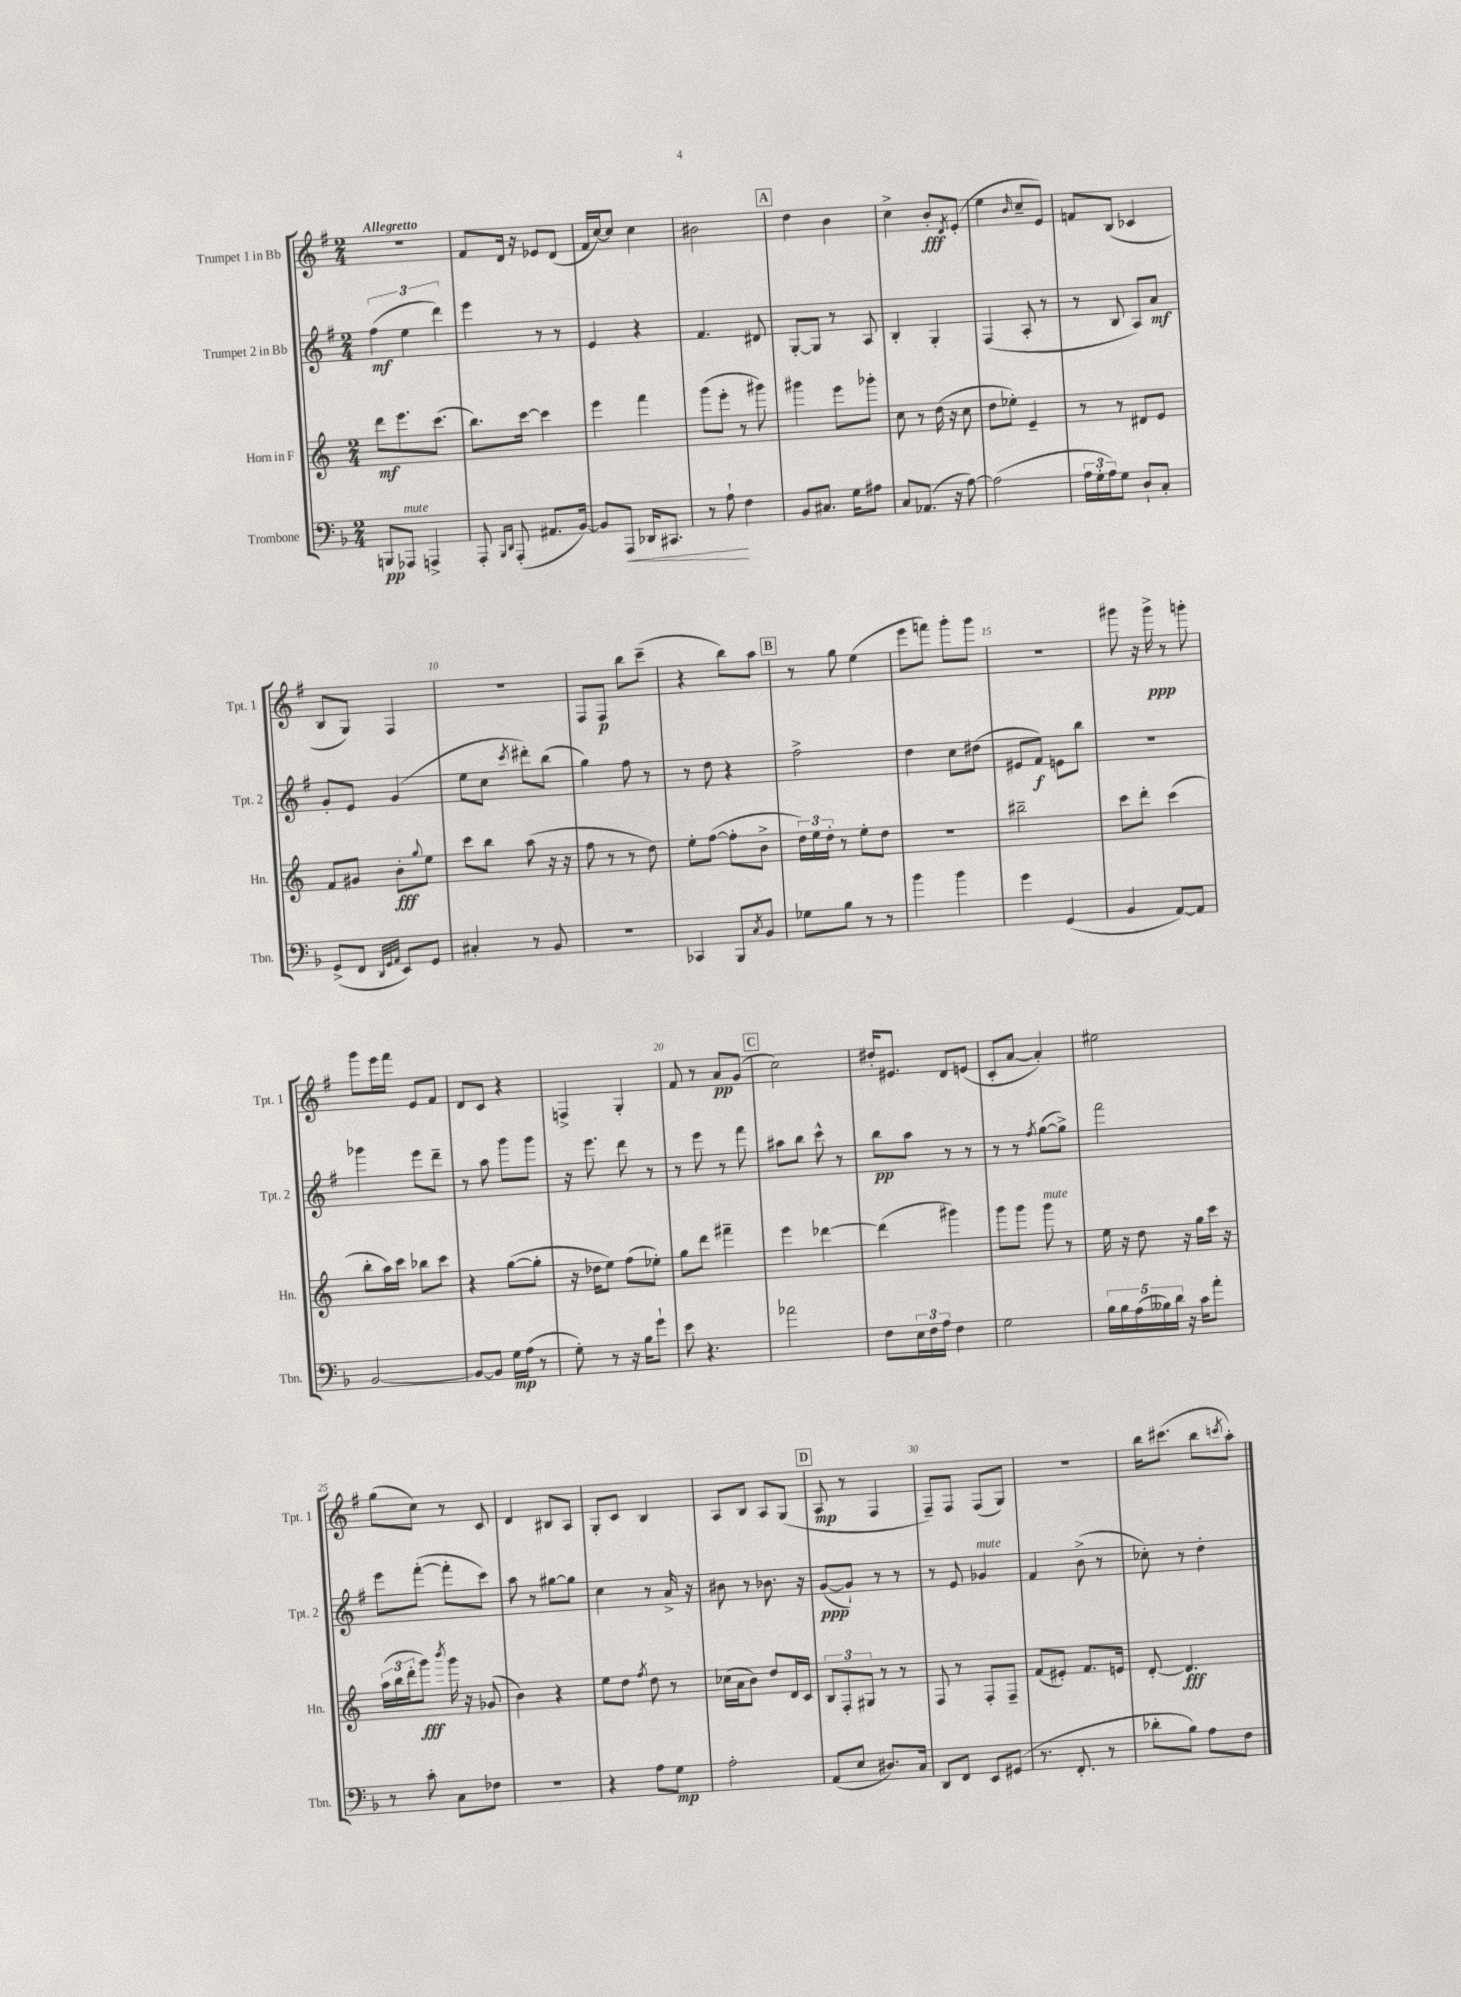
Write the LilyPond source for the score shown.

<<
\new StaffGroup <<
\new Staff = "s0" \with { instrumentName = "Trumpet 1 in Bb" shortInstrumentName = "Tpt. 1" } {
    \clef treble \key g \major \numericTimeSignature \time 2/4 \tempo "Allegretto"
    r2 |
    fis'8 d'16 r16 ees'8 d'8( |
    fis'16 c''16~) c''8 c''4 |
    bis'2 |
    \mark \markup { \box "A" } d''4 b'4 |
    c''4-> b'8-.\fff \acciaccatura { d'8 } e'8-.( |
    e''4 \grace { b'16 } c''8-- e'8) |
    f'8 b8( ces'4 |
    b8 g8) fis4 |
    r2 |
    fis8 fis8\p b''8 c'''8--( |
    r4 b''8) a''8 |
    \mark \markup { \box "B" } r8 g''8 e''4( |
    e'''8 f'''8) g'''8-. g'''8 |
    R2 |
    gis'''8 r16 gis'''16->\ppp r8 g'''8-. |
    g'''8 e'''16 fis'''16 e'8 fis'8 |
    d'8 c'8 r4 |
    f4-> g4-. |
    fis'8 r8 a'8\pp g'8( |
    \mark \markup { \box "C" } c''2) |
    dis''16-. eis'8. d'8 e'8( |
    c'8-. a'8~ a'4-.) |
    eis''2 |
    g''8( c''8) r8 c'8 |
    d'4 bis8 a8 |
    g8-. c'8 b4 |
    a8 b8 a8 g8( |
    \mark \markup { \box "D" } a8\mp r8 fis4 |
    fis8--) fis8 fis8( g8) |
    r2 |
    b''16 cis'''8.( b''8 \acciaccatura { c'''8 } a''8-.) \bar "|." |
}
\new Staff = "s1" \with { instrumentName = "Trumpet 2 in Bb" shortInstrumentName = "Tpt. 2" } {
    \clef treble \key g \major \numericTimeSignature \time 2/4
    \tuplet 3/2 { fis''4\mf( e''4 d'''4) } |
    e'''4 r8 r8 |
    e'4 r4 |
    fis'4. dis'8 |
    \mark \markup { \box "A" } g8~-. g8 r8 a8 |
    b4-. g4-. |
    fis4( a8-. r8 |
    r8 b8 a8) a'8\mf |
    g'8-. e'8 g'4( |
    e''8 c''8 \acciaccatura { c'''8 } dis'''8-.) b''8( |
    g''4) fis''8 r8 |
    r8 d''8 r4 |
    \mark \markup { \box "B" } fis''2-> |
    d''4 c''8 dis''8( |
    eis'8 fis'8\f) e'8 b''8 |
    r2 |
    ges'''4 e'''8 d'''8-- |
    r8 a''8 g'''8 g'''8 |
    r16 e'''8. d'''8 r8 |
    r8 e'''8 r8 fis'''8 |
    \mark \markup { \box "C" } ais''8 b''8 c'''8-^ r8 |
    b''8\pp a''8 r8 r8 |
    r8 r8 \acciaccatura { fis''8 } g''8~( g''8->) |
    fis'''2 |
    e'''8 fis'''8~-.( fis'''8-. c'''8) |
    a''8 r8 gis''8~ gis''8 |
    c''4 r8 a'16-> r16 |
    bis'8 r8 bes'8. r16 |
    \mark \markup { \box "D" } g'8~\ppp( g'8-!) r8 r8 |
    r8 e'8 ges'4^\markup { \italic "mute" } |
    fis'4 b'8->( r8 |
    ces''8-.) r8 d''4-. \bar "|." |
}
\new Staff = "s2" \with { instrumentName = "Horn in F" shortInstrumentName = "Hn." } {
    \clef treble \key c \major \numericTimeSignature \time 2/4
    d'''8\mf e'''8. c'''8.( |
    b''8.) c'''16~ c'''4 |
    e'''4 f'''4 |
    g'''8( e'''8-. r8 gis'''8) |
    \mark \markup { \box "A" } gis'''4 e'''8 ges'''8-. |
    c''8 r8 d''16( r16 c''8 |
    d''8 ees''8-.) e'4-- |
    r8 r8 dis'8 e'8 |
    f'8 gis'8 b'8-.\fff \appoggiatura { g''8 } e''8 |
    c'''8 b''8 a''8( r16 r16 |
    f''8 r8 r8 d''8) |
    e''8-. f''8~( f''8-. b'8-> |
    \mark \markup { \box "B" } \tuplet 3/2 { d''16) e''16 d''16-. } r8 e''8-. d''8 |
    r2 |
    bis''2-- |
    c'''8 d'''8-. c'''4( |
    b''8-. a''16) c'''16 bes''8 c'''8 |
    r4 g''8~( g''8-. |
    r16 des''16 e''8) f''8( ees''8-.) |
    g''8 d'''8 fis'''4-- |
    \mark \markup { \box "C" } e'''4 des'''4~ |
    des'''4( gis'''4) |
    g'''8 g'''8 g'''8^\markup { \italic "mute" } r8 |
    e''16 r16 d''8 r16 g''16 c'''16 r16 |
    \tuplet 3/2 { a''16( b''16 d'''16-. } g'''8\fff) \acciaccatura { b'''8 } g'''16 r16 ges'8( |
    b'4) r4 |
    e''8 d''8 \acciaccatura { f''8 } d''8 r8 |
    ces''16( a'16 b'8) d''8 d'16 c'16 |
    \mark \markup { \box "D" } \tuplet 3/2 { b8 f8-. gis8 } r8 r8 |
    f8 r8 f8-. f8-- |
    f'8( eis'8-.) f'8. e'16 |
    d'8~-. d'4.\fff \bar "|." |
}
\new Staff = "s3" \with { instrumentName = "Trombone" shortInstrumentName = "Tbn." } {
    \clef bass \key f \major \numericTimeSignature \time 2/4
    b,,8\pp aes,,8^\markup { \italic "mute" } a,,4-> |
    a,,8-. \grace { bes,,16 d,16 } a,,8-.( ais,8. bes,16~) |
    bes,8 a,,8\< des,16 cis,8. |
    r8 a8-!\! f4 |
    \mark \markup { \box "A" } bes,8 cis8. g16 ais8 |
    c8 aes,8.( r16 a8~) |
    a2( |
    \tuplet 3/2 { a16 g16-. a16) } g8 d8-! c8-. |
    g,8->( f,8 \grace { d,32 g,32 a,32 } e,8) g,8 |
    cis4-. r8 bes,8 |
    R2 |
    ces,4 bes,,8 \acciaccatura { c8 } bes,8 |
    \mark \markup { \box "B" } ges8 bes8 r8 r8 |
    bes'4 bes'4 |
    g'4 g,4( |
    bes,4 a,8~) a,8 |
    bes,2~ |
    bes,8~ bes,8 g16\mp a16( r8 |
    g8-.) r8 r16 bes16 g'8-! |
    e'8 r4. |
    \mark \markup { \box "C" } aes'2 |
    f8 \tuplet 3/2 { e16 f16 a16 } f4 |
    g2 |
    \tuplet 5/4 { bes16 bes16 a16( beses16) d'16 } r16 c'16 a'8-. |
    r8 c'8-. c8 fes8 |
    r2 |
    r4 a8 g8\mp |
    a2-. |
    \mark \markup { \box "D" } a,8( e8 dis8.) c16 |
    d,8 f,8 e,8 gis,8( |
    r8. f,8.-. r8 |
    des'8-. bes8) a8 f8 \bar "|." |
}
>>
>>
\layout { \context { \Score \override BarNumber.break-visibility = ##(#f #t #t) barNumberVisibility = #(every-nth-bar-number-visible 5) } }
